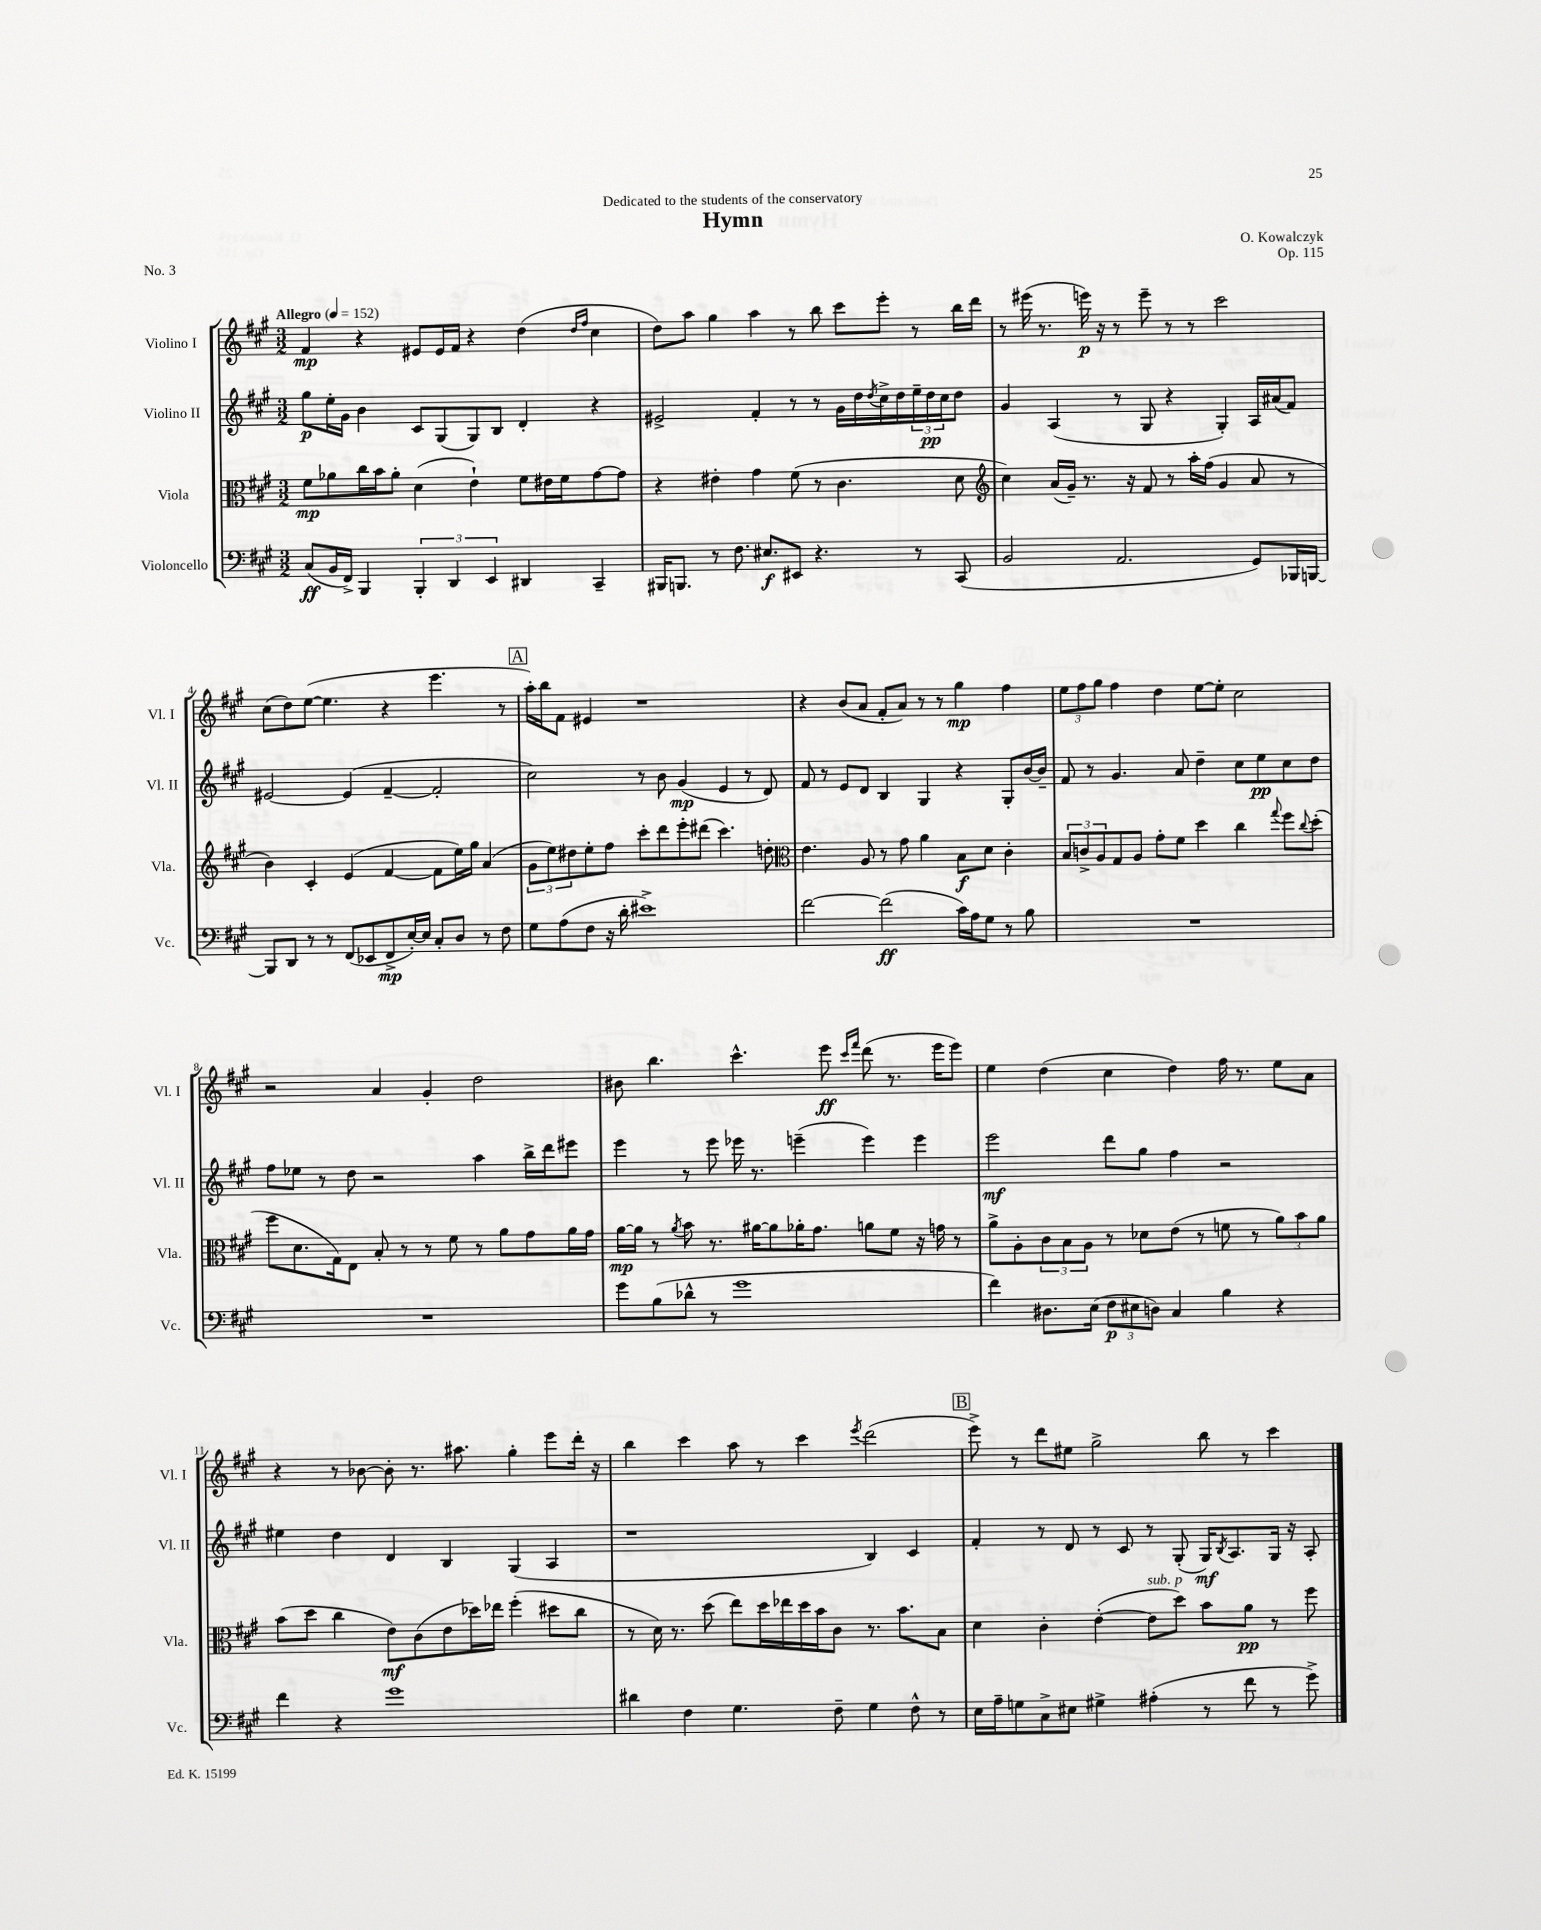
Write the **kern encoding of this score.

**kern	**kern	**kern	**kern
*staff4	*staff3	*staff2	*staff1
*clefF4	*clefC3	*clefG2	*clefG2
*k[f#c#g#]	*k[f#c#g#]	*k[f#c#g#]	*k[f#c#g#]
*M3/2	*M3/2	*M3/2	*M3/2
*MM152	*MM152	*MM152	*MM152
(8C#	8f#	8gg#	4f#
16BB	8a-	16ee'	.
16FF#^)	.	16g#	.
4BBB	16cc#	4b	4r
.	16b	.	.
.	8a-'	.	.
6BBB'	(4d	8c#	8e#
.	.	(8G#	16e#
6DD	.	.	.
.	.	.	16f#
.	4e`)	8G#)	4r
6EE	.	.	.
.	.	8B	.
4DD#	8f#	4d'	(4dd
.	16e#	.	.
.	16f#	.	.
.	.	.	16qqdd
.	.	.	16qqff#
4CC#~	[8g#	4r	4cc#
.	8g#]	.	.
=	=	=	=
16BBB#	4r	2e#^	8dd)
8.BBB	.	.	.
.	.	.	8aa
8r	4e#'	.	4gg#
8.F#	.	.	.
.	4g#	4f#'	4aa
8.E#	.	.	.
8EE#	(8f#	8r	8r
4.r	8r	8r	8bb
.	4.c#	16g#	8ccc#
.	.	16dd	.
.	.	8qdd	.
.	.	16cc#^	8eee'
.	.	16dd	.
8r	.	24ee~	8r
.	.	24dd	.
.	.	24cc#	.
(8CC#	8d	8dd	16bb
.	.	.	16ddd
=	=	=	=
*	*clefG2	*	*
2BB	4cc#)	4g#	8r
.	.	.	(16eee#
.	.	.	8.r
.	(16a	(4A	.
.	16g#~)	.	.
.	8.r	.	16eee)
.	.	.	16r
2.AA	.	8r	8r
.	16r	.	.
.	8f#	8G#	8eee~
.	8r	4r	8r
.	16aa'	.	8r
.	(16ff#	.	.
.	4g#	4G#')	2ccc#
8GG#)	8a	16A	.
.	.	(16a#	.
16BBB-	8r	8f#)	.
[16BBB	.	.	.
=	=	=	=
8BBB]	4b)	[2e#	(8cc#
8DD	.	.	8dd)
8r	4c#'	.	([8ee
8r	.	.	4.ee]
(8FF#	(4e	(4e#]	.
8EE-	.	.	.
8FF#^	[4f#	[4f#~	4r
[16E')	.	.	.
16E]	.	.	.
8C#'	8f#]	2f#']	4.eee
8D	16ee)	.	.
.	16gg#	.	.
8r	(4a	.	.
8F#	.	.	8r
=	=	=	=
8G#	12g#	2cc#)	16aa')
.	.	.	16bb
.	12ee)	.	.
(8A	.	.	8f#
.	12dd#	.	.
8F#	8ee'	.	4e#
16r	8ff#	.	.
16d'	.	.	.
1e#^)	8ccc#'	8r	1r
.	8ddd	8b	.
.	8eee'	(4g#	.
.	(8ddd#	.	.
.	4.ccc#)	4e	.
.	.	8r	.
.	8dd'	8d)	.
=	=	=	=
*	*clefC3	*	*
[2f#	4.e	8f#	4r
.	.	8r	.
.	.	8e	(8b
.	8A	8d	8a
(2f#]	8r	4B	8f#'
.	8g#	.	8a)
.	4a	4G#	8r
.	.	.	8r
16c#)	8B	4r	4gg#
16A	.	.	.
8G#	8d	.	.
8r	4c#'	8G#'	4ff#
8B	.	[16b	.
.	.	16b~]	.
=	=	=	=
1.r	12B	8f#	12ee
.	12c^	.	12ff#
.	.	8r	.
.	12A	.	12gg#
.	8G#	4.g#	4ff#
.	8A	.	.
.	8g#'	.	4dd
.	8f#	8a	.
.	4dd	4dd~	[8ee
.	.	.	8ee']
.	4cc#	8cc#	2cc#
.	.	8ee	.
.	8qqgg#	.	.
.	8ff#	8cc#	.
.	8qqcc#	.	.
.	(8dd'	8dd	.
=	=	=	=
1.r	8ff#	8ff#	2r
.	8.d	8ee-	.
.	.	8r	.
.	16G#)	.	.
.	8E	8dd	.
.	8B'	2r	4a
.	8r	.	.
.	8r	.	4g#'
.	8f#	.	.
.	8r	4aa	2dd
.	8a	.	.
.	8g#	16bb^	.
.	.	16ddd	.
.	16a	8eee#	.
.	16g#	.	.
=	=	=	=
8g#	[16a	4eee	8b#
.	16a]	.	.
(8B	8r	.	4.bb
.	8qa	.	.
8d-^^	8b	8r	.
8r	8.r	8eee	.
1g#	.	16eee-	4.ccc#^^
.	[16a#	8.r	.
.	8a#]	.	.
.	16a-'	(4eee~	.
.	8.g#	.	.
.	.	.	8eee
.	.	.	16qqccc#
.	.	.	16qqfff#
.	8a	4eee)	(8ddd
.	8f#	.	8.r
.	16r	4eee	.
.	16g	.	16eee
.	8r	.	8eee)
=	=	=	=
4f#)	8a^	2eee	4ee
.	8A'	.	.
8.D#	12c#	.	(4dd
.	12B	.	.
.	12A	.	.
(16E	.	.	.
12F#	8r	8ddd	4cc#
12E#	.	.	.
.	8d-	8gg#	.
12D)	.	.	.
4C#	(8e	4ff#	4dd)
.	8r	.	.
4B	8f	2r	16ff#
.	.	.	8.r
.	8r	.	.
4r	12a)	.	8ee
.	12b	.	.
.	.	.	8a
.	12a	.	.
=	=	=	=
4f#	(8b	4ee#	4r
.	8dd	.	.
4r	4cc#	4dd	8r
.	.	.	[8b-
1g#	8e)	4d	8b-']
.	(8c#	.	8.r
.	8e	4B	.
.	.	.	8.aa#
.	16dd-)	.	.
.	16ee-	.	.
.	(4ff#'	(4G#	4gg#'
.	8dd#	4A	8eee
.	8cc#	.	16ddd'
.	.	.	16r
=	=	=	=
4d#	8r	1r	4bb
.	16d)	.	.
.	8.r	.	.
4F#	.	.	4ccc#
.	(8dd	.	.
4.G#	8ee)	.	8aa
.	16dd	.	8r
.	16ee-	.	.
.	16dd	.	4ccc#
.	16b	.	.
8F#~	8c#	.	.
.	.	.	8qeee
4G#	8.r	4B)	(2ddd
.	8.b	.	.
8F#^^	.	4c#	.
8r	8B	.	.
=	=	=	=
16E	4d	4f#'	8eee^)
16A~	.	.	.
8G	.	.	8r
8C#^	4c#'	8r	8ddd
8E#	.	8d	8ee#
4G#^	([4e'	8r	2gg#^
.	.	8c#	.
(4A#'	8e]	8r	.
.	8dd)	(8G#'	.
8r	8b	16G#)	8bb
.	.	8qB	.
.	.	8.A	.
8f#	8a	.	8r
8r	8r	16G#	4ccc#
.	.	16r	.
8g#^)	8ff#	8A'	.
==	==	==	==
*-	*-	*-	*-
